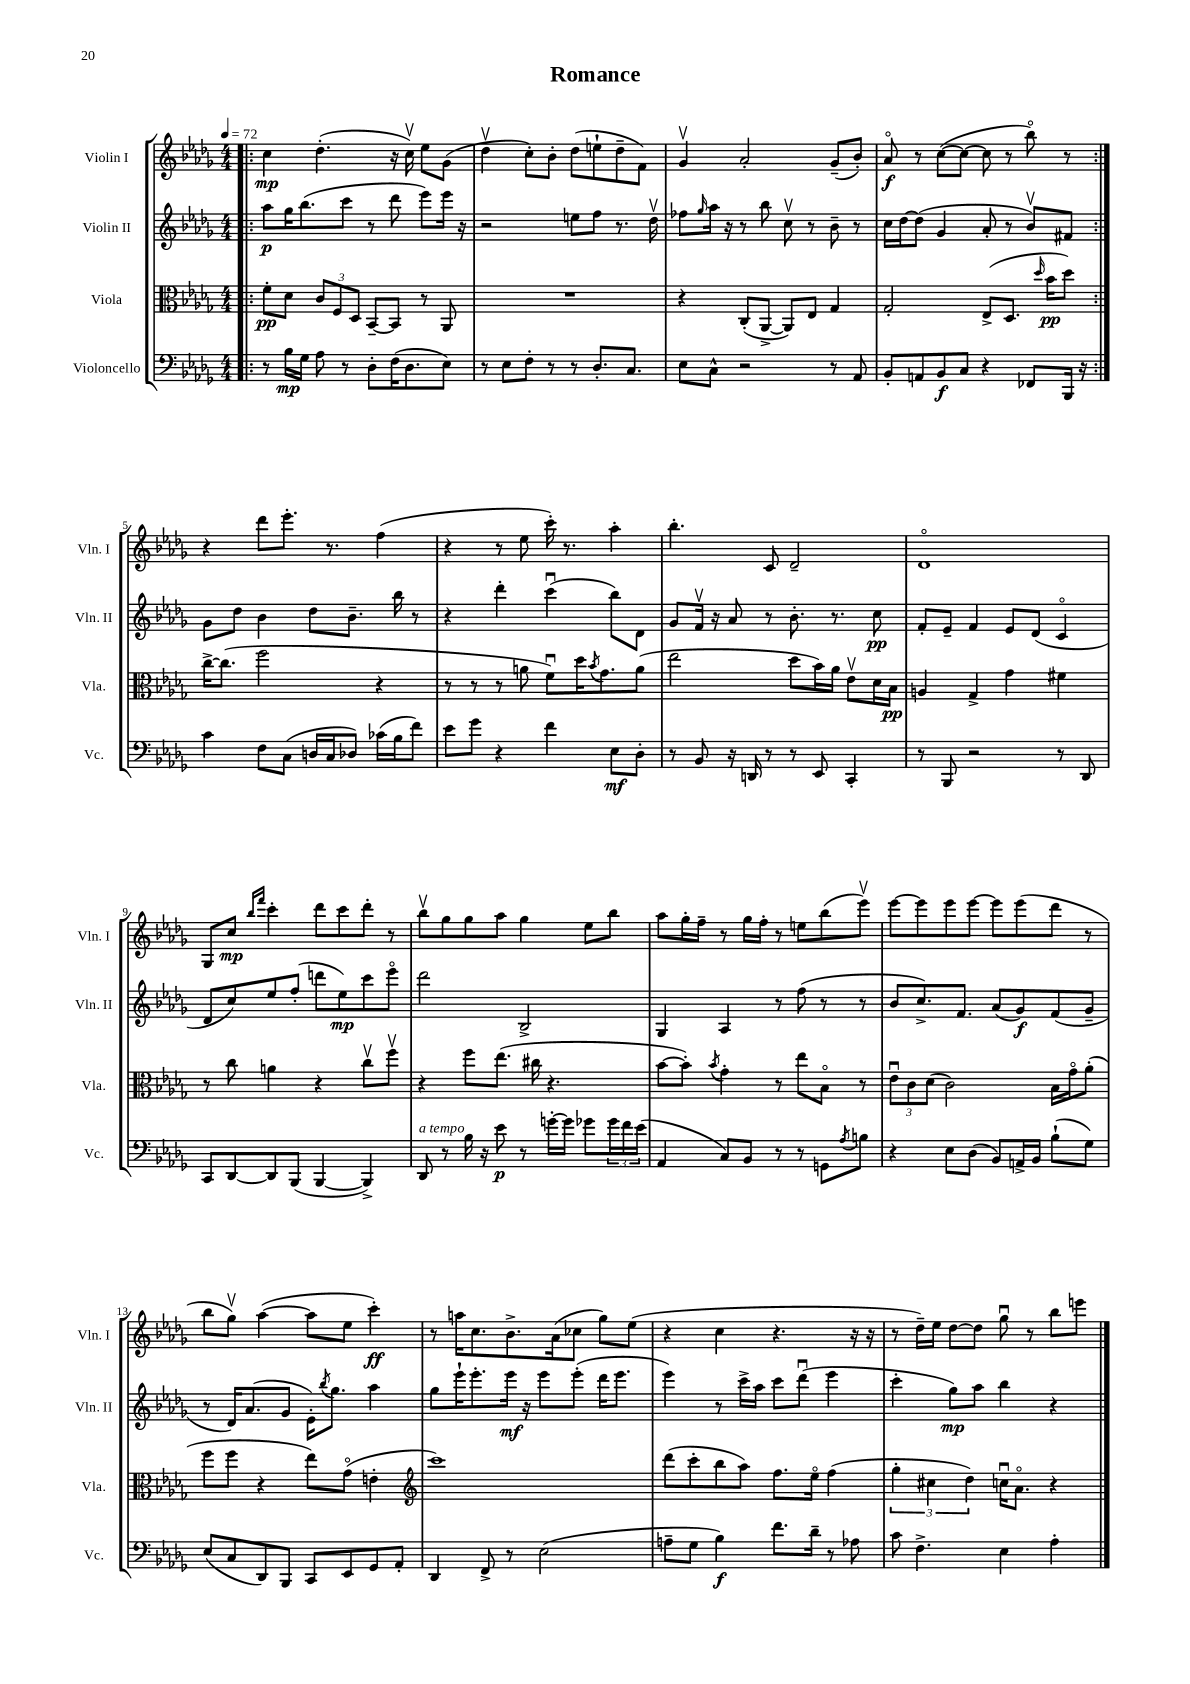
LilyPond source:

\header { title = "Romance" }
<<
\new StaffGroup <<
\new Staff = "s0" \with { instrumentName = "Violin I" shortInstrumentName = "Vln. I" } {
    \clef treble \key des \major \numericTimeSignature \time 4/4 \tempo 4 = 72
    \repeat volta 2 { \bar ".|:" c''4\mp des''4.-.( r16 c''16\upbow) ees''8 ges'8( |
    des''4\upbow c''8-.) bes'8-. des''8( e''8-! des''8-- f'8) |
    ges'4\upbow aes'2-. ges'8--( bes'8-.) |
    aes'8\flageolet\f r8 c''8~( c''8~ c''8 r8 bes''8\flageolet) r8 | }
    r4 des'''8 ees'''8.-. r8. f''4( |
    r4 r8 ees''8 c'''16-.) r8. aes''4-. |
    bes''4.-. c'8 des'2-- |
    des'1\flageolet |
    ges8 c''8\mp \grace { bes''16 f'''16 } c'''4-. des'''8 c'''8 des'''8-. r8 |
    bes''8\upbow ges''8 ges''8 aes''8 ges''4 ees''8 bes''8 |
    aes''8 ges''16-. f''16-- r8 ges''16 f''16-. r8 e''8 bes''8( ees'''8\upbow) |
    ees'''8~ ees'''8 ees'''8 ees'''8~ ees'''8 ees'''8( des'''8 r8 |
    bes''8 ges''8\upbow) aes''4~( aes''8 ees''8 c'''4-.\ff) |
    r8 a''16 c''8. bes'8.-> aes'16( ces''8 ges''8) ees''8( |
    r4 c''4 r4. r16 r16 |
    r8 des''16--) ees''16 des''8~ des''8 ges''8\downbow r8 bes''8 e'''8 \bar "|." |
}
\new Staff = "s1" \with { instrumentName = "Violin II" shortInstrumentName = "Vln. II" } {
    \clef treble \key des \major \numericTimeSignature \time 4/4
    \repeat volta 2 { \bar ".|:" aes''8\p ges''16 bes''8.( c'''8 r8 des'''8 ees'''8) ees'''16 r16 |
    r2 e''8 f''8 r8. des''16\upbow |
    fes''8 \grace { ges''16 } aes''16 r16 r8 bes''8 c''8\upbow r8 bes'8-- r8 |
    c''16 des''16~ des''8( ges'4 aes'8-. r8 bes'8\upbow) fis'8 | }
    ges'8 des''8 bes'4 des''8 bes'8.-- bes''16 r8 |
    r4 des'''4-. c'''4\downbow( bes''8) des'8 |
    ges'8 f'16\upbow r16 aes'8 r8 bes'8.-. r8. c''8\pp |
    f'8-. ees'8-- f'4 ees'8 des'8( c'4\flageolet |
    des'8 c''8) ees''8 f''8-.( d'''8 ees''8\mp) c'''8 ees'''8\flageolet |
    des'''2 bes2-> |
    ges4 aes4 r8 f''8( r8 r8 |
    bes'8 c''8.->) f'8. aes'8( ges'8\f) f'8( ges'8-- |
    r8 des'16) aes'8.( ges'8 ees'16-.) \acciaccatura { bes''8 } ges''8. aes''4 |
    ges''8 ees'''16-! ees'''8.-. ees'''16\mf r16 ees'''8 ees'''8-.( des'''16 ees'''8. |
    ees'''4) r8 c'''16-> aes''16 c'''8 des'''8\downbow( ees'''4 |
    c'''4-. ges''8\mp) aes''8 bes''4 r4 \bar "|." |
}
\new Staff = "s2" \with { instrumentName = "Viola" shortInstrumentName = "Vla." } {
    \clef alto \key des \major \numericTimeSignature \time 4/4
    \repeat volta 2 { \bar ".|:" f'8-.\pp des'8 \tuplet 3/2 { c'8 f8 des8 } bes,8~-- bes,8 r8 aes,8 |
    R1 |
    r4 c8-.( aes,8~-> aes,8) ees8 ges4 |
    ges2-. ees8->( des8. \grace { des''16 } bes'16\pp des''8) | }
    c''16~-> c''8.( f''2 r4 |
    r8 r8 r8 a'8 f'8\downbow) des''16 \acciaccatura { bes'8 } ges'8. a'8( |
    ees''2 des''8 bes'16) aes'16 ees'8\upbow des'16 bes16\pp |
    a4 ges4-> ges'4 fis'4 |
    r8 c''8 a'4 r4 c''8\upbow f''8\upbow |
    r4 f''8 ees''8.( cis''16 r4. |
    bes'8~ bes'8-.) \acciaccatura { bes'8 } ges'4-. r8 ees''8 bes8\flageolet r8 |
    \tuplet 3/2 { ees'8\downbow c'8 des'8( } c'2) bes16 ges'16\flageolet aes'8-.( |
    f''8 f''8 r4 ees''8) ges'8\flageolet( e'4-. |
    \clef treble c'''1) |
    des'''8( c'''8-. bes''8 aes''8) f''8. ees''16\flageolet f''4( |
    \tuplet 3/2 { ges''4-. cis''4 des''4) } c''16\downbow aes'8.\flageolet r4 \bar "|." |
}
\new Staff = "s3" \with { instrumentName = "Violoncello" shortInstrumentName = "Vc." } {
    \clef bass \key des \major \numericTimeSignature \time 4/4
    \repeat volta 2 { \bar ".|:" r8 bes16\mp ges16 aes8 r8 des8-. f16( des8. ees8) |
    r8 ees8 f8-. r8 r8 des8.-. c8. |
    ees8 c8-^ r2 r8 aes,8 |
    bes,8-. a,8 bes,8\f c8 r4 fes,8 bes,,16 r16 | }
    c'4 f8 c8( d16 c16 des8) ces'16( bes16 f'8) |
    ees'8 ges'8 r4 f'4 ees8\mf des8-. |
    r8 bes,8 r16 d,16 r8 r8 ees,8 c,4-. |
    r8 bes,,8 r2 r8 des,8 |
    c,8 des,8~ des,8 bes,,8( bes,,4~ bes,,4->) |
    des,8^\markup { \italic "a tempo" } r8 bes16 r16 ees'8\p r8 g'16~-. g'16 ges'8 \tuplet 3/2 { ges'16 f'16 ees'16( } |
    aes,4 c8) bes,8 r8 r8 g,8 \acciaccatura { aes8 } b8 |
    r4 ees8 des8( bes,8) a,16-> bes,16 bes8-!( ges8) |
    ees8( c8 des,8) bes,,8 c,8 ees,8 ges,8 aes,8-. |
    des,4 f,8-> r8 ees2( |
    a8-- ges8 bes4\f) f'8. des'16-- r8 aes8 |
    c'8 f4.-> ees4 aes4-. \bar "|." |
}
>>
>>
